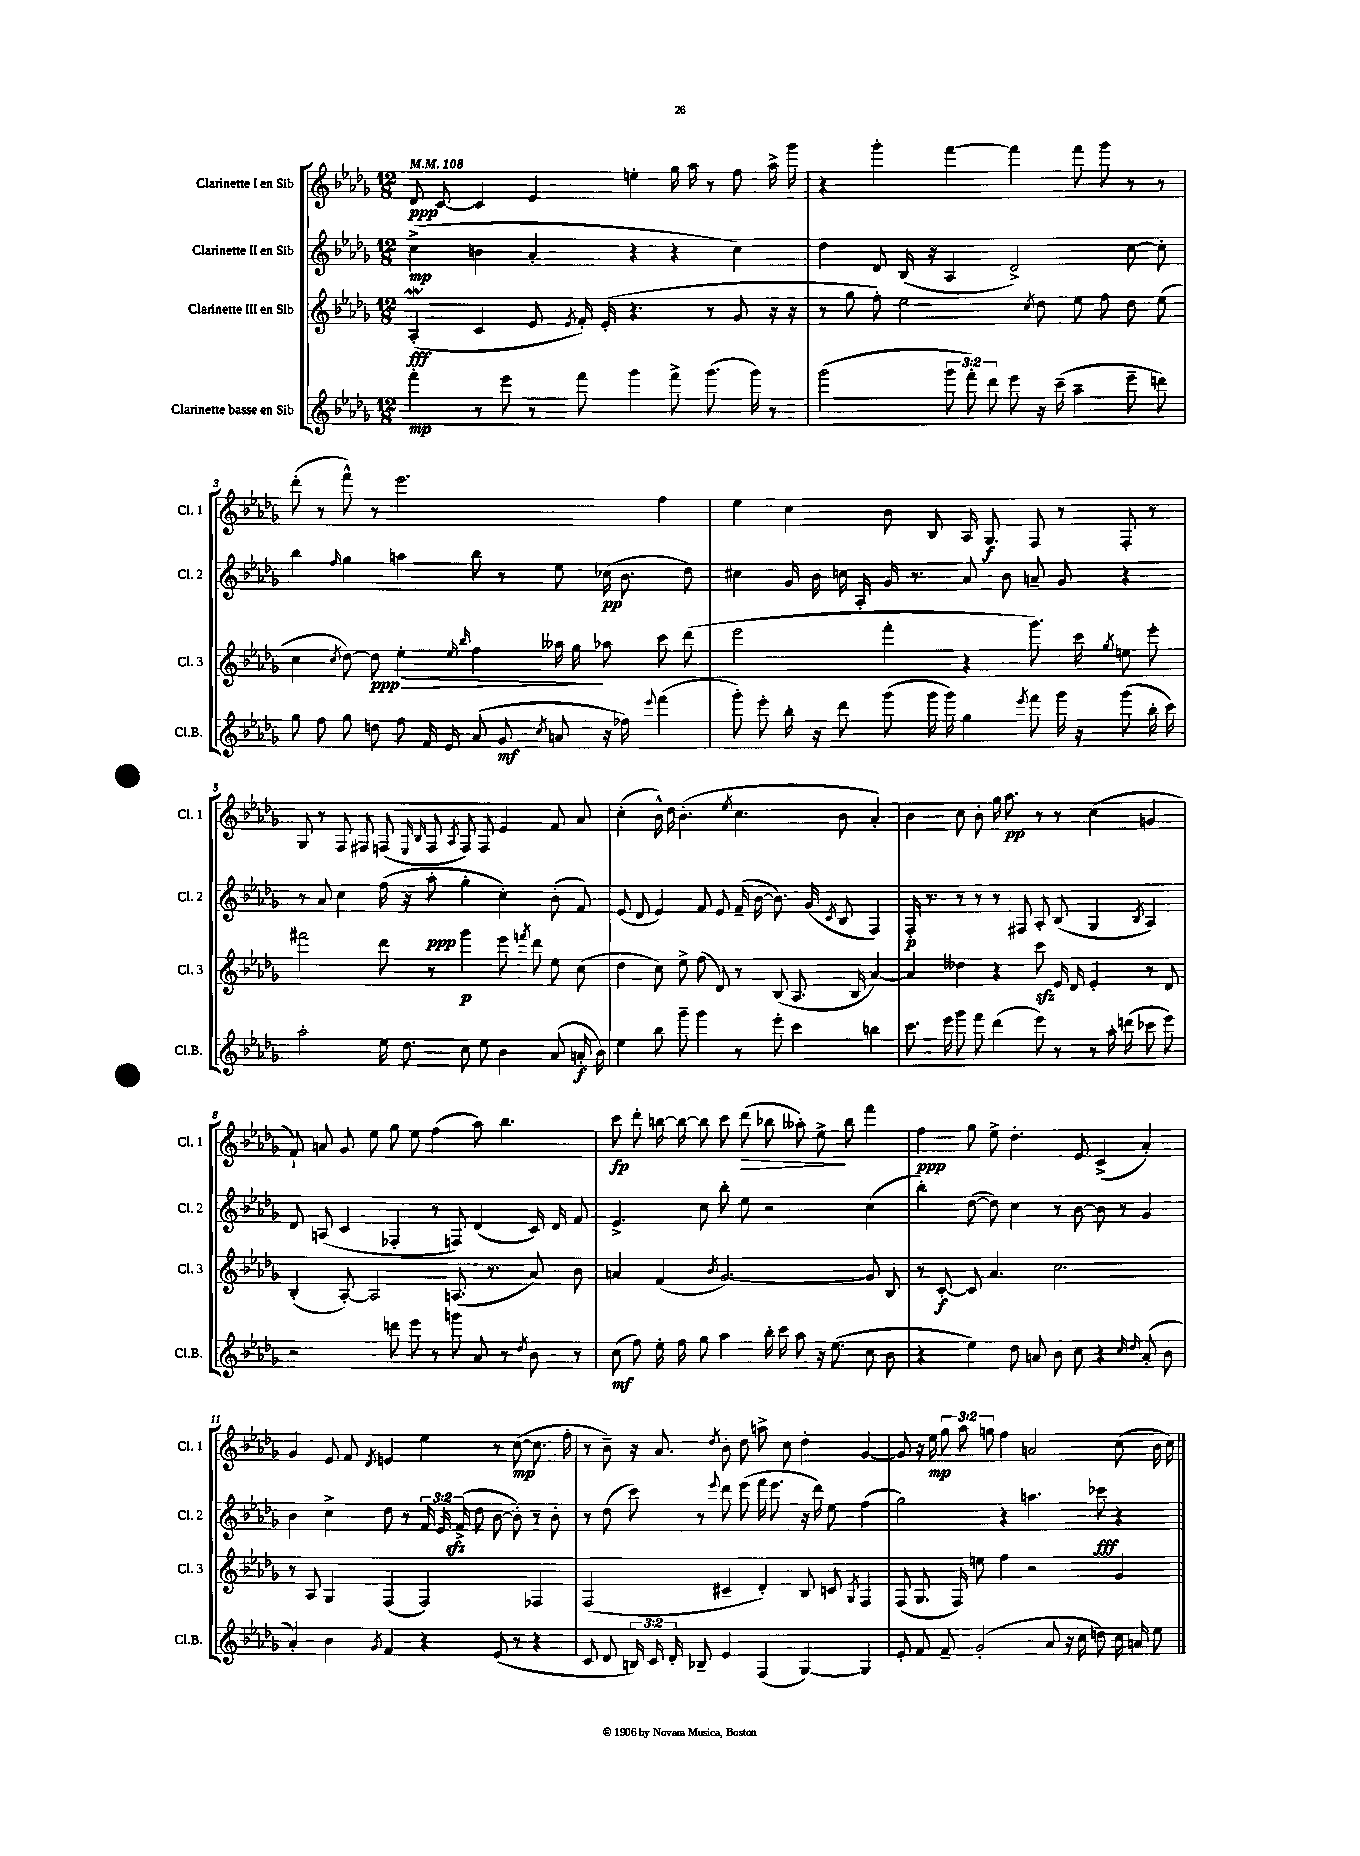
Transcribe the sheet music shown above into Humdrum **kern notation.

**kern	**dynam	**kern	**dynam	**kern	**dynam	**kern	**dynam
*part4	*part4	*part3	*part3	*part2	*part2	*part1	*part1
*staff4	*staff4	*staff3	*staff3	*staff2	*staff2	*staff1	*staff1
*I"Clarinette basse en Sib	*	*I"Clarinette III en Sib	*	*I"Clarinette II en Sib	*	*I"Clarinette I en Sib	*
*I'Cl.B.	*	*I'Cl. 3	*	*I'Cl. 2	*	*I'Cl. 1	*
*clefG2	*	*clefG2	*	*clefG2	*	*clefG2	*
*k[b-e-a-d-g-]	*	*k[b-e-a-d-g-]	*	*k[b-e-a-d-g-]	*	*k[b-e-a-d-g-]	*
*M12/8	*	*M12/8	*	*M12/8	*	*M12/8	*
*MM108	*	*MM108	*	*MM108	*	*MM108	*
=1	=1	=1	=1	=1	=1	=1	=1
4fff'\	mp	(4A-W'/	fff	(4cc^\	mp	8d-/	ppp
.	.	.	.	.	.	[8c/	.
8r	.	4c/	.	4bn\	.	4c/]	.
8eee-\	.	.	.	.	.	.	.
8r	.	8e-/	.	4a-'/	.	4e-/	.
.	.	8qe-/	.	.	.	.	.
8fff\	.	16f'/)	.	.	.	.	.
.	.	(16e-'/	.	.	.	.	.
4ggg-\	.	4.r	.	4r	.	4een'\	.
8fff^\	.	.	.	4r	.	16gg-\	.
.	.	.	.	.	.	16aa-\	.
(8.ggg-\	.	8r	.	.	.	8r	.
.	.	8g-/	.	4cc\)	.	8ff\	.
16ggg-\)	.	.	.	.	.	.	.
8r	.	16r	.	.	.	16aa-^\	.
.	.	16r	.	.	.	16ggg-\	.
=2	=2	=2	=2	=2	=2	=2	=2
(2ggg-\	.	8r	.	4dd-\	.	4r	.
.	.	8gg-\	.	.	.	.	.
.	.	8ff'\)	.	8d-/	.	4ggg-'\	.
.	.	2ee-\	.	(16B-/	.	.	.
.	.	.	.	16r	.	.	.
12ggg-\	.	.	.	4A-/	.	[4fff\	.
12fff'\)	.	.	.	.	.	.	.
12ddd-\	.	.	.	.	.	.	.
8eee-\	.	.	.	2d-^/)	.	4fff\]	.
.	.	8qcc/	.	.	.	.	.
16r	.	8dd-\	.	.	.	.	.
(16ccc~\	.	.	.	.	.	.	.
4aa-~\	.	8ee-\	.	.	.	8fff\	.
.	.	8ff\	.	.	.	8ggg-\	.
8eee-~\	.	8dd-\	.	[8cc\	.	8r	.
8dddn\)	.	(8ee-\	.	8cc'\]	.	8r	.
!!LO:LB:g=z
=3	=3	=3	=3	=3	=3	=3	=3
8gg-\	.	4cc\	.	4bb-\	.	(8ddd-'\	.
8ff\	.	.	.	.	.	8r	.
.	.	8qcc/	.	16qqff/	.	.	.
8gg-\	.	[8dd-\)	.	4gg-\	.	8fff^^\)	.
!	!	!	!LO:HP:b	!	!	!	!
8ddn\	.	8dd-\]	> ppp	.	.	8r	.
8ff\	.	4ee-'\	.	4aan\	.	2.eee-\	.
16f/	.	.	.	.	.	.	.
16e-/	.	.	.	.	.	.	.
.	.	16qqee-/	.	.	.	.	.
.	.	16qqbb-/	.	.	.	.	.
(8a-/	.	4ff\	.	8bb-\	.	.	.
8g-/	mf	.	.	8r	.	.	.
8qcc/	.	.	.	.	.	.	.
8an/	.	16aa--X\	.	8ee-\	.	.	.
.	.	16gg-\	.	.	.	.	.
16r	.	8aa-X\	]	(16cc-X\	pp	.	.
16ff-X\)	.	.	.	8.b-\	.	.	.
8qqeee-/	.	.	.	.	.	.	.
(4fff\	.	8ccc\	.	.	.	4ff\	.
.	.	(8ddd-\	.	8dd-\)	.	.	.
=4	=4	=4	=4	=4	=4	=4	=4
8ggg-'\)	.	2eee-\	.	4cc#X\	.	4ee-\	.
8eee-'\	.	.	.	.	.	.	.
16bb-'\	.	.	.	16g-/	.	4cc\	.
16r	.	.	.	16b-\	.	.	.
8ddd-\	.	.	.	16ccn\	.	.	.
.	.	.	.	16A-'/	.	.	.
(8ggg-\	.	4fff'\	.	16g-/	.	8b-\	.
.	.	.	.	8.r	.	.	.
16ggg-\	.	.	.	.	.	8B-/	.
16ggg-\)	.	.	.	.	.	.	.
4gg-\	.	4r	.	8a-/	.	16A-/	.
.	.	.	.	.	.	8.G-/	f
.	.	.	.	8b-\	.	.	.
8qeee-/	.	.	.	.	.	.	.
8fff\	.	8.ggg-\)	.	8an~/	.	8F/	.
16ggg-\	.	.	.	8g-/	.	8r	.
16r	.	16ccc\	.	.	.	.	.
.	.	8qgg-/	.	.	.	.	.
(8ggg-\	.	8een\	.	4r	.	8F'/	.
16bb-'\	.	8eee-'\	.	.	.	8r	.
16ccc\)	.	.	.	.	.	.	.
!!LO:LB:g=z
=5	=5	=5	=5	=5	=5	=5	=5
2aa-'\	.	2fff#X\	.	8r	.	8G-/	.
.	.	.	.	8a-/	.	8r	.
.	.	.	.	4cc\	.	8F/	.
.	.	.	.	.	.	8F#X/	.
16ee-\	.	8ddd-\	.	(16ff\	.	(8Fn/	.
8.dd-\	.	.	.	16r	.	.	.
.	.	.	.	.	.	16qqE-/	.
.	.	.	.	.	.	16qqB-/	.
.	.	8r	.	8aa-'\	ppp	8F/	.
.	.	.	.	.	.	8qA-/	.
8cc\	.	4ggg-\	p	4gg-'\	.	8F/)	.
8ee-\	.	.	.	.	.	8F/	.
4b-\	.	8eee-\	.	4cc'\)	.	4e-/	.
.	.	8qfffn/	.	.	.	.	.
.	.	8ddd-\	.	.	.	.	.
(8a-/	.	8ee-\	.	(8b-'\	.	8f/	.
16an'/	f	(8cc\	.	8f/)	.	8a-/	.
16b-\)	.	.	.	.	.	.	.
=6	=6	=6	=6	=6	=6	=6	=6
4ee-\	.	4dd-\	.	(8e-/	.	(4cc'\	.
.	.	.	.	8d-/	.	.	.
8bb-\	.	8cc\)	.	4e-/)	.	16b-^^\)	.
.	.	.	.	.	.	16dd-\	.
8ggg-~\	.	8ee-^\	.	.	.	(4.b-'\	.
4ggg-\	.	(8ff\	.	8f/	.	.	.
.	.	8d-/)	.	8e-/	.	.	.
.	.	.	.	.	.	8qee-/	.
8r	.	8r	.	(16f~/	.	4.cc\	.
.	.	.	.	[16b-\	.	.	.
8eee-'\	.	(8B-/	.	8.b-\])	.	.	.
4ccc\	.	8.A-/	.	.	.	.	.
.	.	.	.	(16g-/	.	.	.
.	.	.	.	8qc/	.	.	.
.	.	.	.	8B-/	.	8b-\	.
.	.	16B-/	.	.	.	.	.
4bbn\	.	[4a-/)	.	4F/)	.	4a-'/)	.
=7	=7	=7	=7	=7	=7	=7	=7
8.ccc\	.	4a-/]	.	16F'/	p	4b-\	.
.	.	.	.	8.r	.	.	.
16eee-\	.	.	.	.	.	.	.
8ggg-\	.	4dd--X\	.	8r	.	8cc\	.
8fff\	.	.	.	8r	.	8b-'\	.
(4ddd-\	.	4r	.	8r	.	16gg-\	.
.	.	.	.	.	.	8.aa-\	pp
.	.	.	.	8F#X/	.	.	.
8eee-\)	.	8ccczz\	.	8A-'/	.	8r	.
8r	.	16e-/	.	(8B-/	.	8r	.
.	.	16d-/	.	.	.	.	.
8r	.	4e-'/	.	4G-/	.	(4cc\	.
16aa-'\	.	.	.	.	.	.	.
(16dddn\	.	.	.	.	.	.	.
.	.	.	.	8qB-/	.	.	.
8ccc-X\	.	8r	.	4A-/)	.	4gn/	.
8eee-\)	.	8d-/	.	.	.	.	.
!!LO:LB:g=z
=8	=8	=8	=8	=8	=8	=8	=8
2r	.	(4B-'/	.	8d-/	.	8f`/)	.
.	.	.	.	(8An/	.	8an/	.
.	.	[8A-'/)	.	4c/	.	8g-/	.
.	.	2A-/]	.	.	.	8ee-\	.
8dddn\	.	.	.	4F-X'/	.	8gg-\	.
8eee-\	.	.	.	.	.	8ee-\	.
8r	.	.	.	8r	.	(4ff\	.
8gggn\	.	(8.An/	.	8Fn/)	.	.	.
8a-/	.	.	.	(4d-/	.	8aa-\)	.
.	.	8.r	.	.	.	.	.
8r	.	.	.	.	.	4.bb-\	.
8qdd-/	.	.	.	.	.	.	.
8b-\	.	8a-/)	.	16c/)	.	.	.
.	.	.	.	16d-/	.	.	.
8r	.	8b-\	.	8f/	.	.	.
=9	=9	=9	=9	=9	=9	=9	=9
(8cc\	mf	4an/	.	4.e-^/	.	8ccc\	fp
8ff\)	.	.	.	.	.	8ddd-'\	.
16ee-'\	.	(4f/	.	.	.	[16bbn\	.
16ff\	.	.	.	.	.	16bb\_	.
8gg-\	.	.	.	8cc\	.	8bb\]	.
.	.	8qb-/	.	.	.	.	.
4aa-\	.	[2.g-/)	.	8bb-'\	.	8ccc\	.
!	!	!	!	!	!	!	!LO:HP:b
.	.	.	.	8ee-\	.	(8ddd-\	>
16bb-'\	.	.	.	2r	.	8bb-X\	.
16ccc\	.	.	.	.	.	.	.
8aa-\	.	.	.	.	.	8aa--X'\)	.
16r	.	.	.	.	.	8ee-^\	.
(8.ee-\	.	.	.	.	.	.	.
.	.	.	.	.	.	8bb-\	]
8cc\	.	8g-/]	.	(4cc\	.	4fff\	.
8b-\	.	8B-/	.	.	.	.	.
=10	=10	=10	=10	=10	=10	=10	=10
4r	.	8r	.	4bb-'\)	.	4ff\	ppp
.	.	[8c'/	f	.	.	.	.
4ee-\)	.	8c/]	.	([8dd-\	.	8gg-\	.
.	.	4.a-/	.	8dd-\])	.	8ee-^\	.
8dd-\	.	.	.	4cc\	.	4.dd-'\	.
8an/	.	.	.	.	.	.	.
8b-\	.	2.cc\	.	8r	.	.	.
8cc\	.	.	.	[8b-\	.	8e-/	.
4r	.	.	.	8b-\]	.	(4c^/	.
.	.	.	.	8r	.	.	.
16qqcc/	.	.	.	.	.	.	.
16qqdd-/	.	.	.	.	.	.	.
(8a'/	.	.	.	4g-/	.	4a-'/)	.
8b-\	.	.	.	.	.	.	.
!!LO:LB:g=z
=11	=11	=11	=11	=11	=11	=11	=11
4a-'/)	.	8r	.	4b-\	.	4g-/	.
.	.	8A-/	.	.	.	.	.
4b-\	.	4G-/	.	4cc^\	.	8e-/	.
.	.	.	.	.	.	8f/	.
8qg-/	.	.	.	.	.	8qd-/	.
4f/	.	(4F/	.	8dd-\	.	4en/	.
.	.	.	.	8r	.	.	.
4r	.	2F/)	.	24f/	.	4ee-\	.
.	.	.	.	24e-/	.	.	.
.	.	.	.	(24fzz^/	.	.	.
.	.	.	.	8dd-\	.	.	.
(8e-/	.	.	.	[8b-\	.	8r	.
8r	.	.	.	8b-'\])	.	([8cc\	mp
4r	.	4F-X/	.	8r	.	8.cc\]	.
.	.	.	.	8b-'\	.	.	.
.	.	.	.	.	.	16ff'\	.
=12	=12	=12	=12	=12	=12	=12	=12
8c/	.	(2F/	.	8r	.	8r	.
8d-/	.	.	.	(8dd-\	.	8b-~\)	.
24Bn/)	.	.	.	8ccc\)	.	16r	.
24c/	.	.	.	.	.	.	.
.	.	.	.	.	.	8.a-/	.
24d-'/	.	.	.	.	.	.	.
8B-X~/	.	.	.	8r	.	.	.
.	.	.	.	8qqeee-/	.	8qdd-/	.
4e-/	.	4c#X~/	.	8ddd-\	.	8b-'\	.
.	.	.	.	(8eee-\	.	8dd-\	.
(4F/	.	4d-'/)	.	16fff\	.	8aan^\	.
.	.	.	.	8.eee-\	.	.	.
.	.	.	.	.	.	8cc\	.
[4G-/)	.	8B-/	.	16r	.	4dd-'\	.
.	.	.	.	16ddd-\)	.	.	.
.	.	8cn/	.	8ee-\	.	.	.
.	.	8qG-/	.	.	.	.	.
4G-/]	.	4F/	.	(4ff\	.	[4g-/	.
=13	=13	=13	=13	=13	=13	=13	=13
8e-'/	.	(8F/	.	2gg-\)	.	8g-/]	.
8f/	.	8.G-/	.	.	.	16r	.
.	.	.	.	.	.	16ee-\	mp
8f~/	.	.	.	.	.	12gg-\	.
.	.	16F/)	.	.	.	.	.
.	.	.	.	.	.	12aa-\	.
(2g-'/	.	8een\	.	.	.	.	.
.	.	.	.	.	.	12ggn\	.
.	.	4ff\	.	4r	.	4ff\	.
.	.	2r	.	4.aan\	.	2an/	.
8a-/	.	.	.	.	.	.	.
16r	.	.	.	.	.	.	.
16cc\	.	.	.	.	.	.	.
8ddn\)	.	.	.	8ccc-X\	fff	.	.
16cc\	.	4g-/	.	4r	.	(8cc\	.
16an/	.	.	.	.	.	.	.
8ee-\	.	.	.	.	.	16b-\	.
.	.	.	.	.	.	16cc\)	.
==	==	==	==	==	==	==	==
*-	*-	*-	*-	*-	*-	*-	*-
